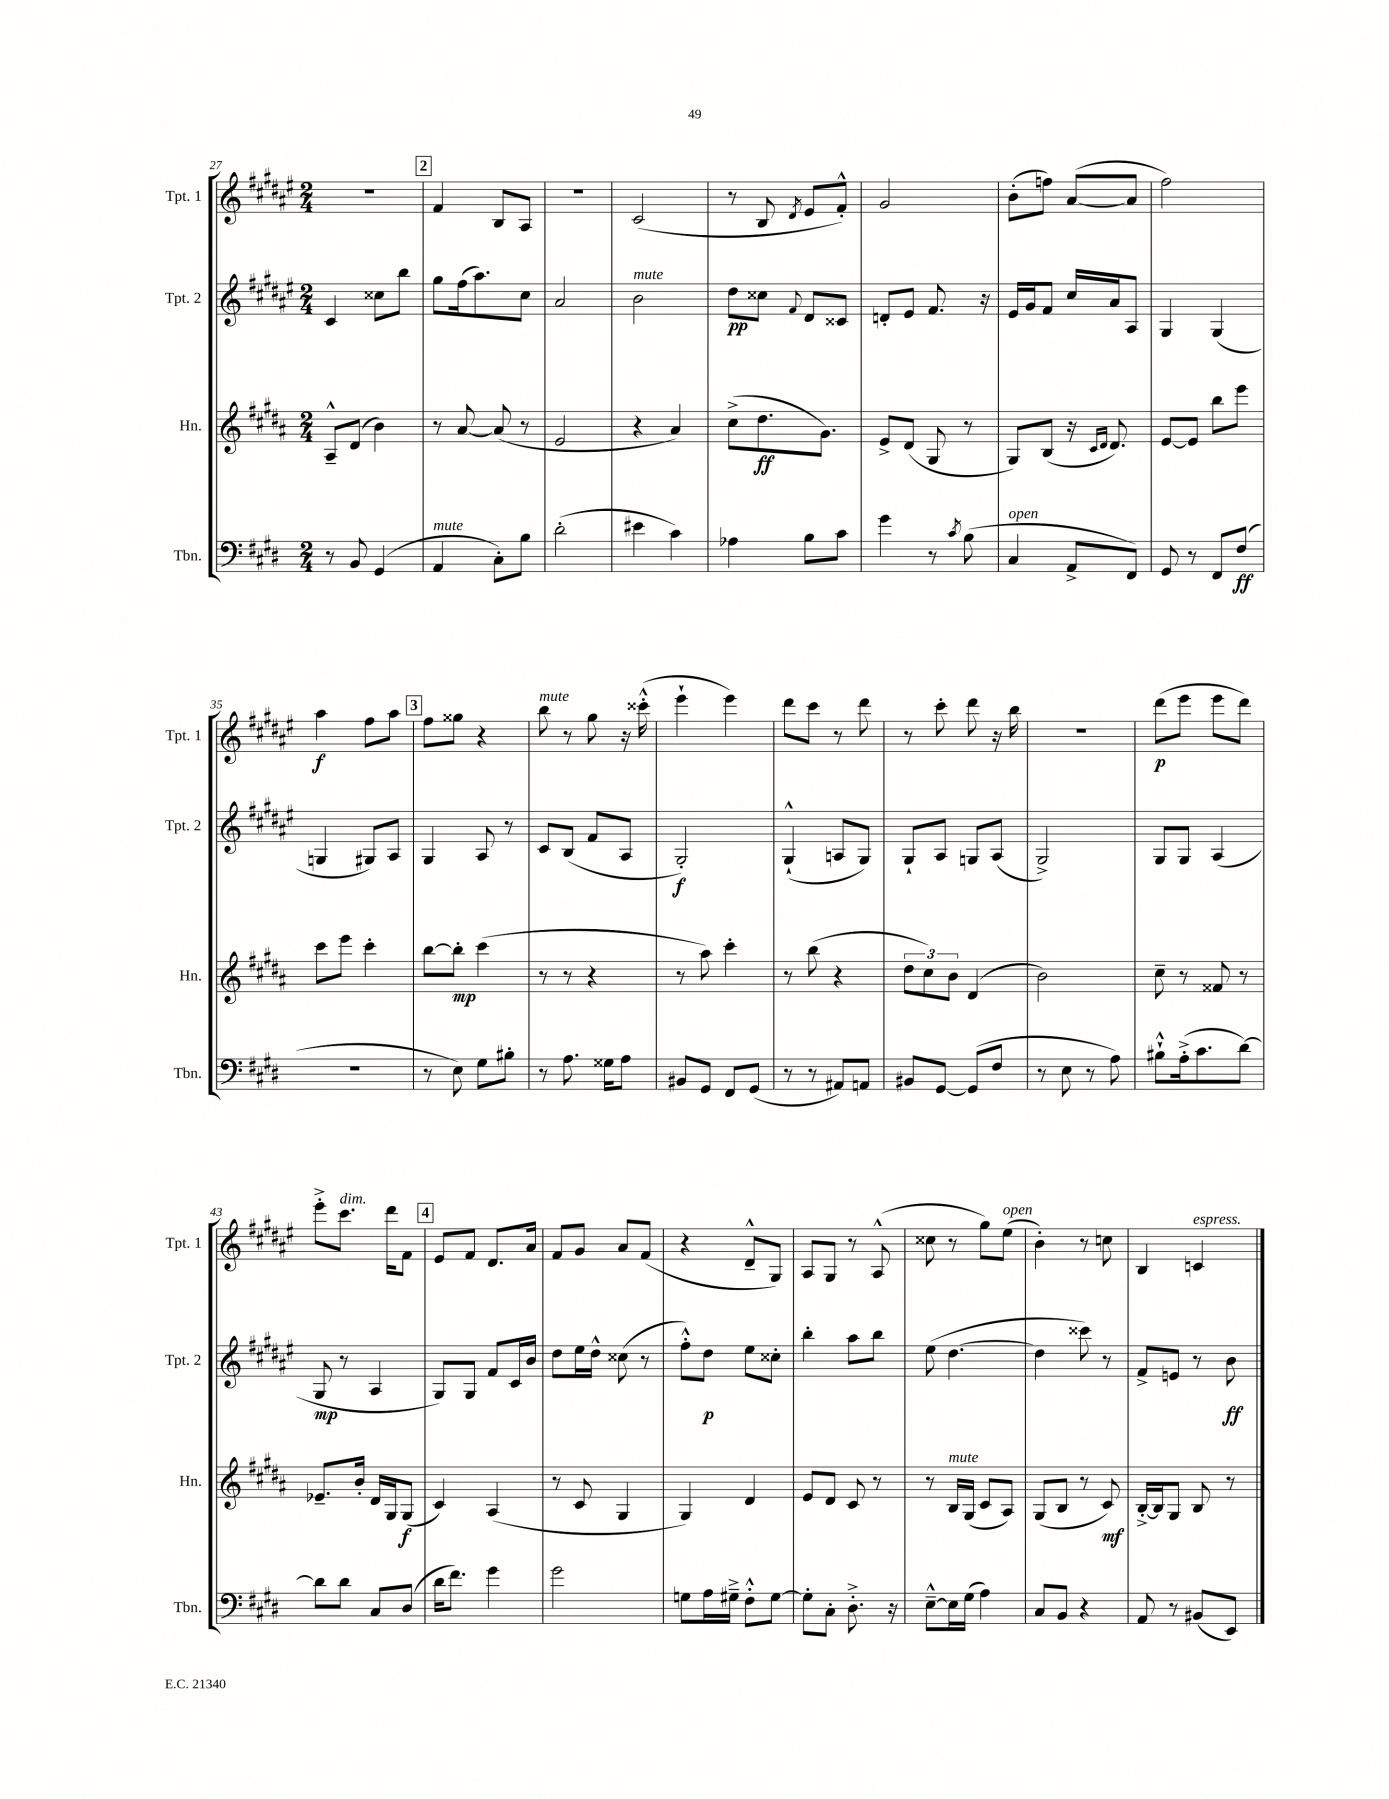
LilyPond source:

<<
\new StaffGroup <<
\new Staff = "s0" \with { instrumentName = "Tpt. 1" shortInstrumentName = "Tpt. 1" } {
    \clef treble \key fis \major \numericTimeSignature \time 2/4
    R2 |
    \mark \markup { \box "2" } fis'4 b8 ais8 |
    r2 |
    cis'2( |
    r8 b8 \acciaccatura { dis'8 } eis'8 fis'8-.-^) |
    gis'2 |
    b'8-.( f''8) ais'8~( ais'8 |
    fis''2) |
    ais''4\f fis''8 ais''8 |
    \mark \markup { \box "3" } fis''8 gisis''8 r4 |
    b''8^\markup { \italic "mute" } r8 gis''8 r16 cisis'''16-.-^( |
    eis'''4-! eis'''4) |
    dis'''8 cis'''8 r8 dis'''8 |
    r8 cis'''8-. dis'''8 r16 b''16 |
    R2 |
    dis'''8\p( eis'''8 eis'''8 dis'''8) |
    eis'''8-.-> cis'''8.^\markup { \italic "dim." } dis'''16 fis'8 |
    \mark \markup { \box "4" } eis'8 fis'8 dis'8. ais'16 |
    fis'8 gis'8 ais'8 fis'8( |
    r4 dis'8---^ gis8) |
    ais8 gis8 r8 ais8-^( |
    cisis''8 r8 gis''8) eis''8^\markup { \italic "open" }( |
    b'4-.) r8 c''8 |
    b4 c'4^\markup { \italic "espress." } \bar "|." |
}
\new Staff = "s1" \with { instrumentName = "Tpt. 2" shortInstrumentName = "Tpt. 2" } {
    \clef treble \key fis \major \numericTimeSignature \time 2/4
    cis'4 cisis''8 b''8 |
    \mark \markup { \box "2" } gis''8 fis''16( ais''8.) cis''8 |
    ais'2 |
    b'2^\markup { \italic "mute" } |
    dis''8\pp cisis''8 \appoggiatura { fis'8 } dis'8 cisis'8 |
    d'8-. eis'8 fis'8. r16 |
    eis'16 gis'16 fis'8 cis''16 ais'16 ais8 |
    gis4 gis4( |
    g4 gis8) ais8 |
    \mark \markup { \box "3" } gis4 ais8 r8 |
    cis'8 b8( fis'8 ais8 |
    gis2-.\f) |
    gis4-!-^( a8 gis8) |
    gis8-! ais8 g8 ais8( |
    gis2->) |
    gis8 gis8 ais4( |
    gis8\mp r8 ais4 |
    \mark \markup { \box "4" } gis8) gis8 fis'8 cis'16 b'16 |
    dis''8 eis''16 dis''16-^ cisis''8( r8 |
    fis''8-.-^) dis''8\p eis''8 cisis''8-. |
    b''4-. ais''8 b''8 |
    eis''8( dis''4.~ |
    dis''4 cisis'''8) r8 |
    fis'8-> e'8 r8 b'8\ff \bar "|." |
}
\new Staff = "s2" \with { instrumentName = "Hn." shortInstrumentName = "Hn." } {
    \clef treble \key b \major \numericTimeSignature \time 2/4
    ais8---^ dis'8( b'4) |
    \mark \markup { \box "2" } r8 ais'8~ ais'8( r8 |
    e'2 |
    r4 ais'4) |
    cis''8->( dis''8.\ff gis'8.) |
    e'8-> dis'8( gis8 r8 |
    gis8) b8( r16 \grace { cis'16 dis'16 } dis'8.) |
    e'8~ e'8 b''8 e'''8 |
    cis'''8 e'''8 cis'''4-. |
    \mark \markup { \box "3" } b''8~ b''8-.\mp cis'''4( |
    r8 r8 r4 |
    r8 ais''8) cis'''4-. |
    r8 b''8( r4 |
    \tuplet 3/2 { dis''8 cis''8) b'8 } dis'4( |
    b'2) |
    cis''8-- r8 fisis'8 r8 |
    ees'8.-- b'16-. dis'16 gis16 gis8\f( |
    \mark \markup { \box "4" } cis'4) ais4( |
    r8 cis'8 gis4 |
    gis4) dis'4 |
    e'8 dis'8 cis'8 r8 |
    r8 b16^\markup { \italic "mute" } gis16( cis'8 ais8) |
    gis8( b8 r8 cis'8\mf) |
    b16~-.-> b16 gis8 b8 r8 \bar "|." |
}
\new Staff = "s3" \with { instrumentName = "Tbn." shortInstrumentName = "Tbn." } {
    \clef bass \key e \major \numericTimeSignature \time 2/4
    r8 b,8 gis,4( |
    \mark \markup { \box "2" } a,4^\markup { \italic "mute" } cis8-.) b8 |
    dis'2-.( |
    eis'4 cis'4) |
    aes4 b8 cis'8 |
    gis'4 r8 \acciaccatura { cis'8 } b8( |
    cis4^\markup { \italic "open" } a,8-> fis,8) |
    gis,8 r8 fis,8 fis8\ff( |
    R2 |
    \mark \markup { \box "3" } r8 e8) gis8 bis8-. |
    r8 a8. gisis16 a8 |
    bis,8 gis,8 fis,8 gis,8( |
    r8 r8 ais,8) a,8 |
    bis,8 gis,8~ gis,8( fis8 |
    r8 e8 r8 a8) |
    bis8-!-^ a16-.->( cis'8. dis'8~) |
    dis'8 dis'8 cis8 dis8( |
    \mark \markup { \box "4" } dis'16 fis'8.) gis'4 |
    gis'2 |
    g8 a16 gis16---> fis8-.-^ gis8~ |
    gis8-. cis8-. dis8.-.-> r16 |
    e8~---^ e16 gis16( a4) |
    cis8 b,8 r4 |
    a,8 r8 bis,8( e,8) \bar "|." |
}
>>
>>
\layout { \context { \Score currentBarNumber = #27 } }
